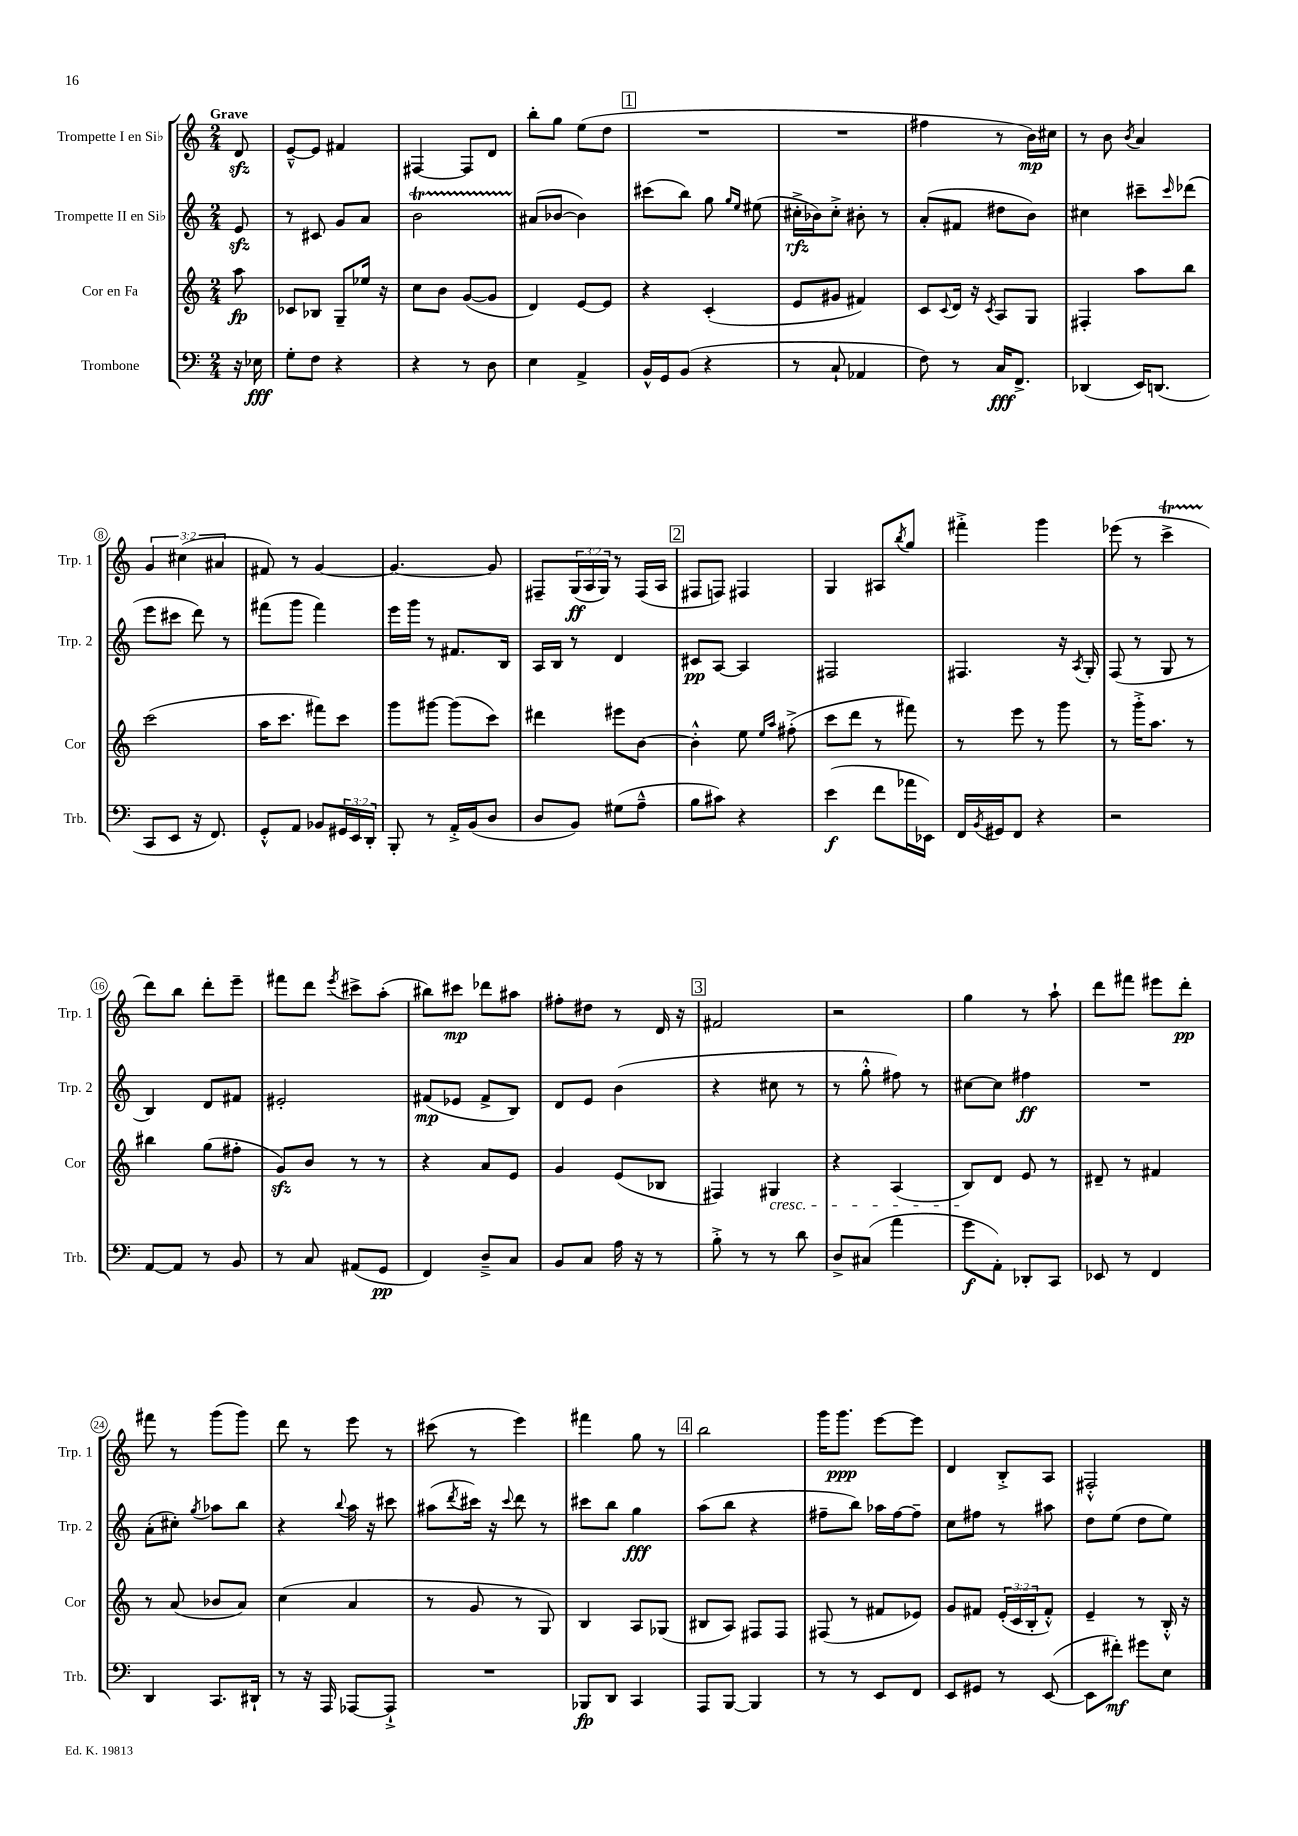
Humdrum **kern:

**kern	**dynam	**kern	**dynam	**kern	**dynam	**kern	**dynam
*part4	*part4	*part3	*part3	*part2	*part2	*part1	*part1
*staff4	*staff4	*staff3	*staff3	*staff2	*staff2	*staff1	*staff1
*I"Trombone	*	*I"Cor en Fa	*	*I"Trompette II en Si♭	*	*I"Trompette I en Si♭	*
*I'Trb.	*	*I'Cor	*	*I'Trp. 2	*	*I'Trp. 1	*
*clefF4	*	*clefG2	*	*clefG2	*	*clefG2	*
*k[]	*	*k[]	*	*k[]	*	*k[]	*
*M2/4	*	*M2/4	*	*M2/4	*	*M2/4	*
=	=	=	=	=	=	=	=
!	!	!	!	!	!	!LO:TX:a:B:t=Grave	!
16r	.	8aa\	fp	8ezz/	.	8dzz/	.
16E-X\	fff	.	.	.	.	.	.
=1	=1	=1	=1	=1	=1	=1	=1
8G'\L	.	8c-X/L	.	8r	.	[8e~^^/L	.
8F\J	.	8B-X/J	.	8c#X/	.	8e/J]	.
4r	.	8G~/L	.	8g/L	.	4f#X/	.
.	.	16ee-X/Jk	.	8a/J	.	.	.
.	.	16r	.	.	.	.	.
=2	=2	=2	=2	=2	=2	=2	=2
4r	.	8cc\L	.	2bt\	.	[4F#X/	.
.	.	8b\J	.	.	.	.	.
8r	.	([8g/L	.	.	.	8F#/L]	.
8D\	.	8g/J]	.	.	.	8d/J	.
=3	=3	=3	=3	=3	=3	=3	=3
4E\	.	4d/)	.	(8a#X/L	.	8bb'\L	.
.	.	.	.	[8b-X/J	.	8gg\J	.
4AA^/	.	[8e/L	.	4b-\])	.	(8ee\L	.
.	.	8e/J]	.	.	.	8dd\J	.
!!LO:REH:place=s1:t=1
=4	=4	=4	=4	=4	=4	=4	=4
16BB^^/LL	.	4r	.	(8ccc#X\L	.	2r	.
16GG/J	.	.	.	.	.	.	.
(8BB/J	.	.	.	8bb\J)	.	.	.
4r	.	(4c'/	.	8gg\	.	.	.
.	.	.	.	16qqgg/LL	.	.	.
.	.	.	.	16qqee/JJ	.	.	.
.	.	.	.	(8ee#X\	.	.	.
=5	=5	=5	=5	=5	=5	=5	=5
8r	.	8e/L	.	16cc#X'^\LL	rfz	2r	.
.	.	.	.	16b-X\J)	.	.	.
8C`/	.	8g#X/J	.	8cc#'^\J	.	.	.
4AA-X/	.	4f#X/)	.	8b#X'\	.	.	.
.	.	.	.	8r	.	.	.
=6	=6	=6	=6	=6	=6	=6	=6
8F\)	.	8c/L	.	(8a'/L	.	4ff#X\	.
.	.	8qqc/	.	.	.	.	.
8r	.	16d/Jk	.	8f#X/J	.	.	.
.	.	16r	.	.	.	.	.
.	.	8qc/	.	.	.	.	.
16C/KL	fff	8A/L	.	8dd#X\L	.	8r	.
8.FF^/J	.	.	.	.	.	.	.
.	.	8G/J	.	8b\J)	.	16b\LL)	mp
.	.	.	.	.	.	16cc#X\JJ	.
=7	=7	=7	=7	=7	=7	=7	=7
(4DD-X/	.	4F#X'/	.	4cc#X\	.	8r	.
.	.	.	.	.	.	8b\	.
.	.	.	.	.	.	8qb/	.
16EE/KL)	.	8aa\L	.	8ccc#X~\L	.	4a/	.
(8.DDn/J	.	.	.	.	.	.	.
.	.	.	.	16qqccc#/	.	.	.
.	.	8bb\J	.	(8ddd-X\J	.	.	.
!!LO:LB:g=z
=8	=8	=8	=8	=8	=8	=8	=8
8CC/L	.	(2ccc\	.	8eee\L	.	6g/	.
8EE/J	.	.	.	8ccc#X\J	.	.	.
.	.	.	.	.	.	(6cc#X\	.
16r	.	.	.	8ddd\)	.	.	.
8.FF/)	.	.	.	.	.	.	.
.	.	.	.	.	.	6a#X/	.
.	.	.	.	8r	.	.	.
=9	=9	=9	=9	=9	=9	=9	=9
8GG'^^/L	.	16aa\KL	.	(8fff#X\L	.	8f#X/)	.
.	.	8.ccc\J	.	.	.	.	.
8AA/J	.	.	.	8ggg\J	.	8r	.
8BB-X/L	.	8fff#X\L)	.	4fff#\)	.	[4g/	.
24GG#X/L	.	8ccc\J	.	.	.	.	.
24EE/	.	.	.	.	.	.	.
24DD'/JJ	.	.	.	.	.	.	.
=10	=10	=10	=10	=10	=10	=10	=10
8BBB'/	.	8ggg\L	.	16eee\LL	.	4.g/_	.
.	.	.	.	16ggg\JJ	.	.	.
8r	.	[8ggg#X\J	.	8r	.	.	.
16AA'^/LL	.	(8ggg#\L]	.	8.f#X/L	.	.	.
(16BB/J	.	.	.	.	.	.	.
8D/J	.	8ccc\J)	.	.	.	8g/]	.
.	.	.	.	16B/Jk	.	.	.
=11	=11	=11	=11	=11	=11	=11	=11
8D/L	.	4ddd#X\	.	16A/LL	.	8F#X~/L	.
.	.	.	.	16B/JJ	.	.	.
8BB/J)	.	.	.	8r	.	(24G/L	ff
.	.	.	.	.	.	24A/	.
.	.	.	.	.	.	24G/JJ)	.
(8G#X\L	.	8eee#X\L	.	4d/	.	8r	.
8A~^^\J	.	[8b\J	.	.	.	(16F#/LL	.
.	.	.	.	.	.	16A/JJ	.
!!LO:REH:place=s1:t=2
=12	=12	=12	=12	=12	=12	=12	=12
8B\L	.	4b'^^\]	.	8c#X/L	pp	8F#X/L	.
8c#X\J)	.	.	.	[8A/J	.	8Fn/J)	.
4r	.	8ee\	.	4A/]	.	4F#X/	.
.	.	16qqee/LL	.	.	.	.	.
.	.	16qqaa/JJ	.	.	.	.	.
.	.	(8ff#X'^\	.	.	.	.	.
=13	=13	=13	=13	=13	=13	=13	=13
(4e\	f	8ccc\L	.	2F#X/	.	4G/	.
.	.	8ddd\J	.	.	.	.	.
8f\L	.	8r	.	.	.	8A#X/L	.
.	.	.	.	.	.	8qbb/	.
16a-X\L	.	8fff#X\)	.	.	.	8gg/J	.
16EE-X\JJ)	.	.	.	.	.	.	.
=14	=14	=14	=14	=14	=14	=14	=14
16FF/LL	.	8r	.	4.F#X/	.	4fff#X'^\	.
8qBB/	.	.	.	.	.	.	.
16GG#X/J	.	.	.	.	.	.	.
8FF/J	.	8eee\	.	.	.	.	.
4r	.	8r	.	.	.	4ggg\	.
.	.	8ggg\	.	16r	.	.	.
.	.	.	.	8qA/	.	.	.
.	.	.	.	16G'/	.	.	.
=15	=15	=15	=15	=15	=15	=15	=15
2r	.	8r	.	(8F/	.	(8eee-X\	.
.	.	16ggg'^\KL	.	8r	.	8r	.
.	.	8.aa\J	.	.	.	.	.
.	.	.	.	8G/	.	4cccT^\	.
.	.	8r	.	8r	.	.	.
!!LO:LB:g=z
=16	=16	=16	=16	=16	=16	=16	=16
[8AA/L	.	4bb#X\	.	4B/)	.	8ddd\L)	.
8AA/J]	.	.	.	.	.	8bb\J	.
8r	.	(8gg\L	.	8d/L	.	8ddd'\L	.
8BB/	.	8ff#X'\J	.	8f#X/J	.	8eee~\J	.
=17	=17	=17	=17	=17	=17	=17	=17
8r	.	8gzz/L)	.	2e#X'/	.	8fff#X\L	.
8C/	.	8b/J	.	.	.	8ddd\J	.
.	.	.	.	.	.	8qeee/	.
(8AA#X/L	.	8r	.	.	.	8ccc#X^\L	.
8GG/J	pp	8r	.	.	.	(8aa'\J	.
=18	=18	=18	=18	=18	=18	=18	=18
4FF/)	.	4r	.	(8f#X/L	mp	8bb#X\L)	.
.	.	.	.	8e-X/J	.	8ccc#X\J	mp
8D~^/L	.	8a/L	.	8f#^/L	.	8ddd-X\L	.
8C/J	.	8e/J	.	8B/J)	.	8aa#X\J	.
=19	=19	=19	=19	=19	=19	=19	=19
8BB/L	.	4g/	.	8d/L	.	8ff#X'\L	.
8C/J	.	.	.	8e/J	.	8dd#X\J	.
16A\	.	(8e/L	.	(4b\	.	8r	.
16r	.	.	.	.	.	.	.
8r	.	8B-X/J	.	.	.	16d/	.
.	.	.	.	.	.	16r	.
!!LO:REH:place=s1:t=3
=20	=20	=20	=20	=20	=20	=20	=20
8B'^\	.	4F#X/)	.	4r	.	2f#X/	.
8r	.	.	.	.	.	.	.
!	!	!LO:TX:b:i:t=cresc.	!	!	!	!	!
8r	.	4G#X/	.	8cc#X\	.	.	.
8d\	.	.	.	8r	.	.	.
=21	=21	=21	=21	=21	=21	=21	=21
8D^/L	.	4r	.	8r	.	2r	.
(8C#X/J	.	.	.	8gg'^^\	.	.	.
4a\	.	(4A/	.	8ff#X\)	.	.	.
.	.	.	.	8r	.	.	.
=22	=22	=22	=22	=22	=22	=22	=22
8g\L	f	8B/L)	.	[8cc#X\L	.	4gg\	.
8AA'\J)	.	8d/J	.	8cc#\J]	.	.	.
8DD-X'/L	.	8e/	.	4ff#X\	ff	8r	.
8CC/J	.	8r	.	.	.	8aa`\	.
=23	=23	=23	=23	=23	=23	=23	=23
8EE-X/	.	8d#X~/	.	2r	.	8ddd\L	.
8r	.	8r	.	.	.	8fff#X\J	.
4FF/	.	4f#X/	.	.	.	8eee#X\L	.
.	.	.	.	.	.	8ddd'\J	pp
!!LO:LB:g=z
=24	=24	=24	=24	=24	=24	=24	=24
4DD/	.	8r	.	(8a'\L	.	8fff#X\	.
.	.	(8a/	.	8cc#X'\J)	.	8r	.
.	.	.	.	8qgg/	.	.	.
8.CC/L	.	8b-X/L	.	8aa-X\L	.	(8ggg\L	.
.	.	8a/J)	.	8bb\J	.	8ggg\J)	.
16DD#X`/Jk	.	.	.	.	.	.	.
=25	=25	=25	=25	=25	=25	=25	=25
8r	.	(4cc\	.	4r	.	8ddd\	.
16r	.	.	.	.	.	8r	.
16AAA/	.	.	.	.	.	.	.
.	.	.	.	8qqbb/	.	.	.
[8AAA-X/L	.	4a/	.	16aa\	.	8eee\	.
.	.	.	.	16r	.	.	.
8AAA-`^/J]	.	.	.	8ccc#X\	.	8r	.
=26	=26	=26	=26	=26	=26	=26	=26
2r	.	8r	.	(8aa#X\L	.	(8ccc#X\	.
.	.	.	.	8qddd/	.	.	.
.	.	8g/	.	16ccc#X\Jk)	.	8r	.
.	.	.	.	16r	.	.	.
.	.	.	.	8qqccc#/	.	.	.
.	.	8r	.	8ddd\	.	4eee\)	.
.	.	8G/)	.	8r	.	.	.
=27	=27	=27	=27	=27	=27	=27	=27
8BBB-X/L	fp	4B/	.	8ccc#X\L	.	4fff#X\	.
8DD/J	.	.	.	8bb\J	.	.	.
4CC/	.	8A/L	.	4gg\	fff	8gg\	.
.	.	(8G-X/J	.	.	.	8r	.
!!LO:REH:place=s1:t=4
=28	=28	=28	=28	=28	=28	=28	=28
8AAA/L	.	8B#X/L	.	(8aa\L	.	2bb\	.
[8BBB/J	.	8A/J)	.	8bb\J	.	.	.
4BBB/]	.	8F#X/L	.	4r	.	.	.
.	.	8F#/J	.	.	.	.	.
=29	=29	=29	=29	=29	=29	=29	=29
8r	.	(8F#X/	.	8ff#X~\L	.	16ggg\KL	.
.	.	.	.	.	.	8.ggg\J	ppp
8r	.	8r	.	8bb\J)	.	.	.
8EE/L	.	8f#X/L	.	16aa-X\LL	.	[8eee\L	.
.	.	.	.	[16ff#\J	.	.	.
8FF/J	.	8e-X/J)	.	8ff#~\J]	.	8eee\J]	.
=30	=30	=30	=30	=30	=30	=30	=30
8EE/L	.	8g/L	.	8cc\L	.	4d/	.
8GG#X/J	.	8f#X/J	.	8ff#X\J	.	.	.
8r	.	(24e'/LL	.	8r	.	8B'^/L	.
.	.	24c/	.	.	.	.	.
.	.	24B'/J	.	.	.	.	.
([8EE/	.	8f#'^^/J)	.	8aa#X\	.	8A/J	.
=31	=31	=31	=31	=31	=31	=31	=31
8EE\L]	.	4e~/	.	8dd\L	.	2F#X'^^/	.
8f#X'\J)	mf	.	.	(8ee\J	.	.	.
8g#X\L	.	8r	.	8dd\L	.	.	.
8E\J	.	16B'^^/	.	8ee\J)	.	.	.
.	.	16r	.	.	.	.	.
==	==	==	==	==	==	==	==
*-	*-	*-	*-	*-	*-	*-	*-
